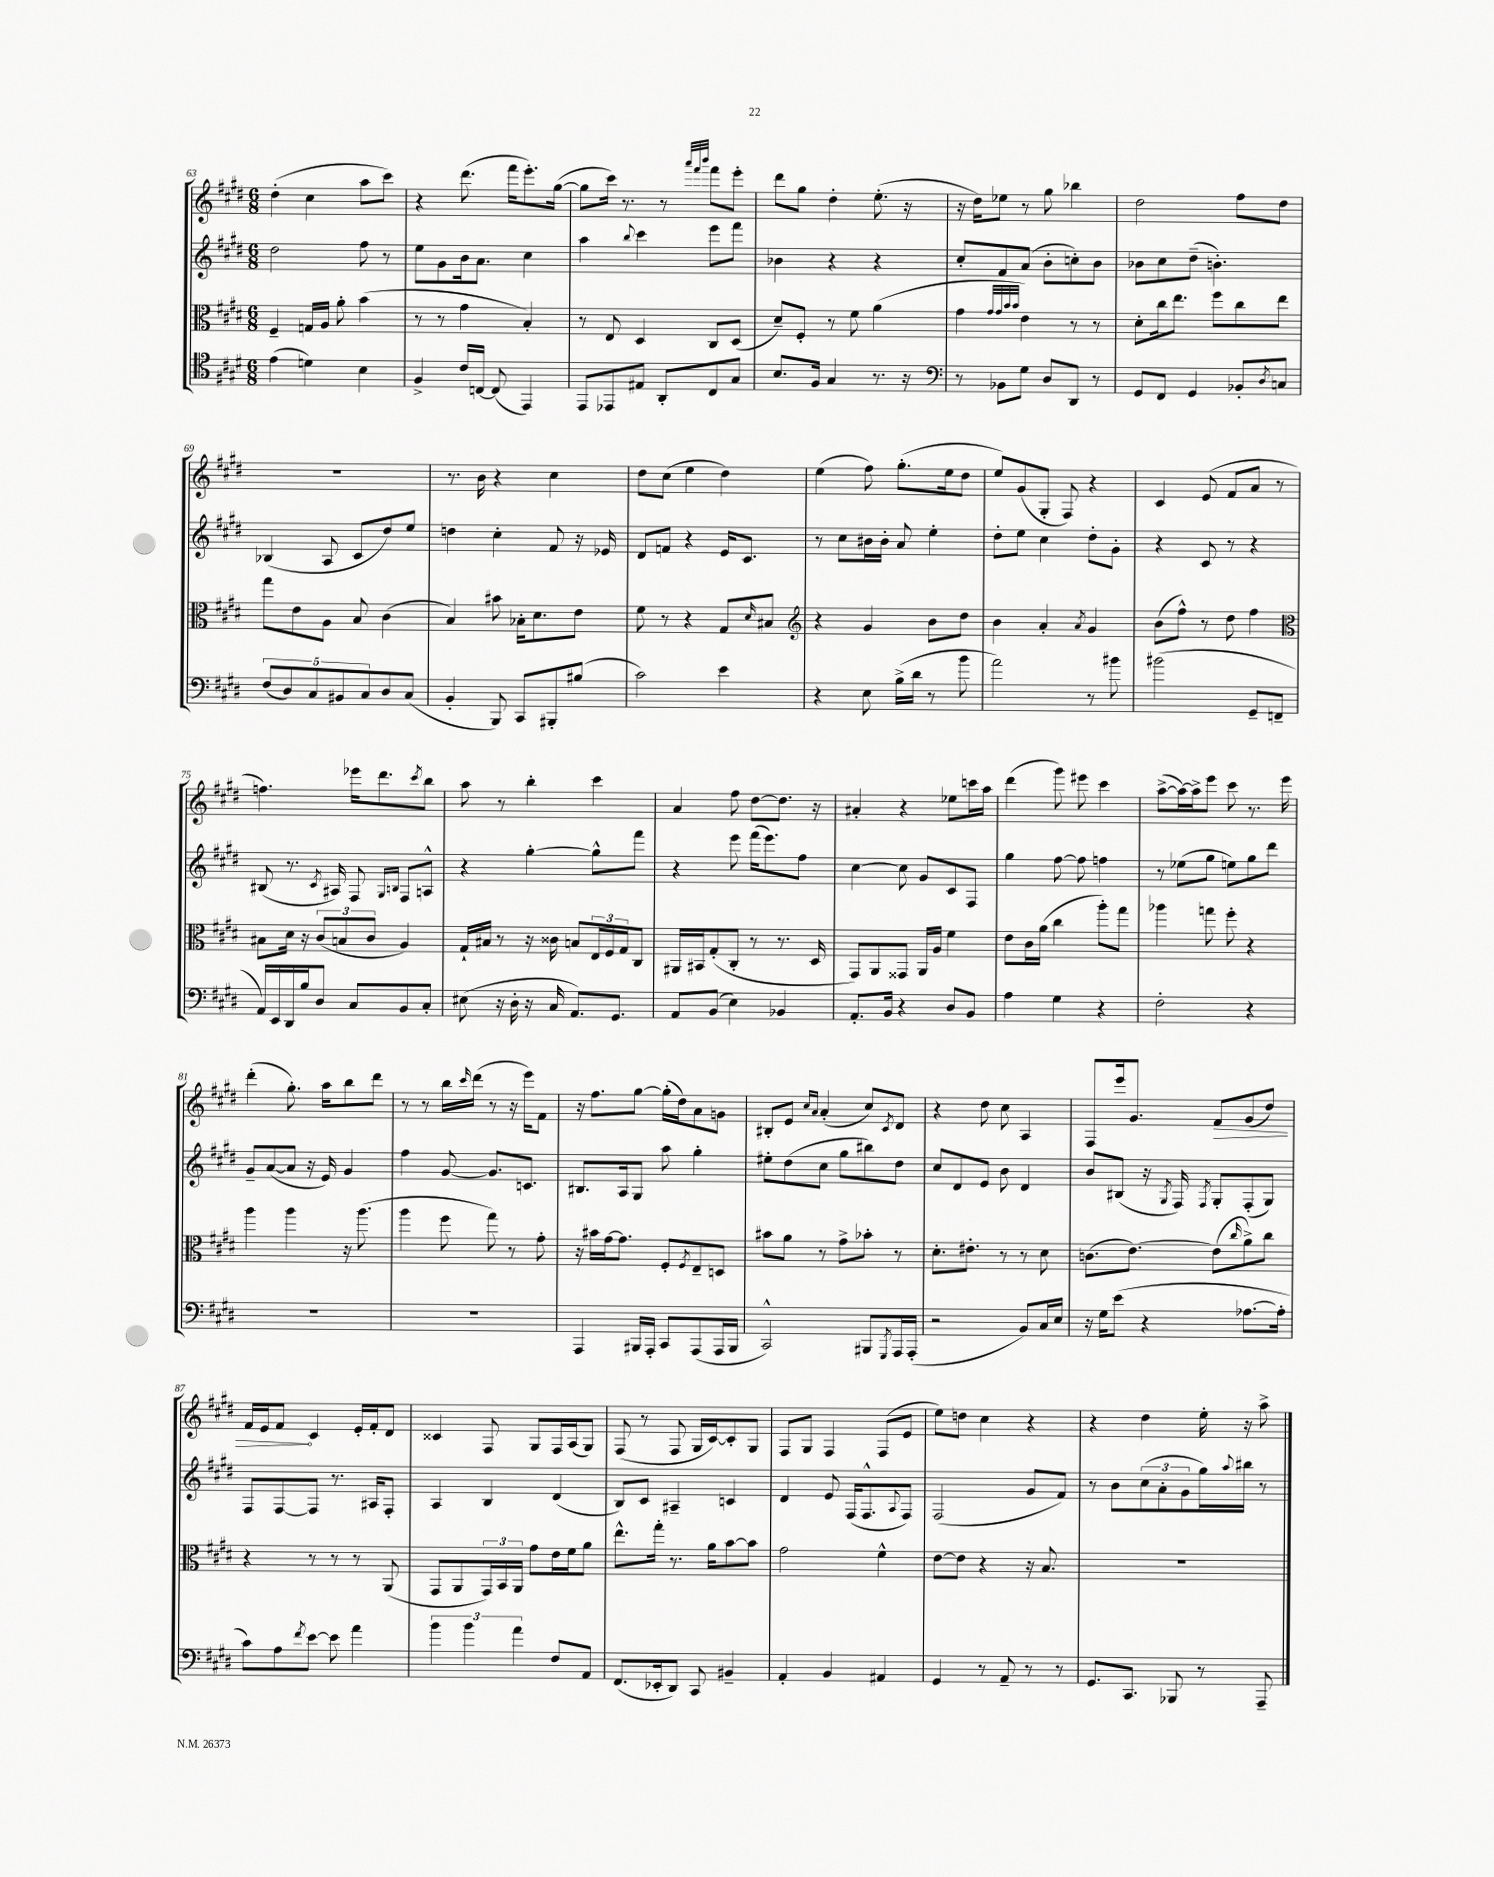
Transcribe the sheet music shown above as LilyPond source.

<<
\new StaffGroup <<
\new Staff = "s0" {
    \clef treble \key e \major \numericTimeSignature \time 6/8
    dis''4-.( cis''4 a''8 cis'''8) |
    r4 dis'''8.( fis'''16 e'''8.-.) gis''16~( |
    gis''8 cis'''16) r8. r8 \grace { a'''32 fis'''32 b'''32 } fis'''8 e'''8-. |
    dis'''8 gis''8 dis''4-. e''8.-.( r16 |
    r16 dis''16) ees''8 r8 gis''8 bes''4 |
    dis''2 fis''8 dis''8 |
    R2. |
    r8. b'16 r4 cis''4 |
    dis''8 cis''8( e''4 dis''4) |
    e''4( fis''8) gis''8.-.( e''16 dis''8 |
    e''8) gis'8( gis8-. fis8) r4 |
    cis'4 e'8( fis'8 a'8 r8 |
    f''4.) ees'''16 dis'''8. \acciaccatura { cis'''8 } b''8 |
    a''8 r8 b''4-. cis'''4 |
    a'4 fis''8 dis''8~ dis''8. r16 |
    ais'4-. r4 ees''8 c'''16 a''16 |
    dis'''4( gis'''8) eis'''8 cis'''4 |
    a''8~->( a''16~) a''16-> e'''8 cis'''8 r8. e'''16 |
    dis'''4-.( gis''8.-.) a''16 b''8 dis'''8 |
    r8 r8 b''16 \grace { cis'''16 } dis'''16( r8 r16 e'''16) fis'8 |
    r16 fis''8. gis''8~ gis''16-.( dis''16) a'8 g'8 |
    bis8-. e'8 \grace { cis''16 a'16 } a'4-.( cis''8) \acciaccatura { cis'8 } dis'8 |
    r4 dis''8 cis''8 a4 |
    fis8 e'''16 gis'8. \once \override Hairpin.circled-tip = ##t fis'8\> gis'8( dis''8) |
    fis'16 e'16 fis'8\! cis'4 e'16-. fis'16-. dis'8 |
    cisis'4 fis8 gis8 fis16 a16( gis8) |
    fis8( r8 fis8 gis16 cis'16~) cis'8-. gis8 |
    fis8 gis8 fis4 fis8( e'8 |
    e''8) d''8 cis''4 r4 |
    r4 dis''4 e''16-. r16 a''8-> \bar "|." |
}
\new Staff = "s1" {
    \clef treble \key e \major \numericTimeSignature \time 6/8
    dis''2 fis''8 r8 |
    e''8 gis'8 b'16 a'8. cis''4 |
    a''4 \appoggiatura { b''8 } cis'''4 e'''8 fis'''8 |
    bes'4 r4 r4 |
    cis''8-. fis'8 a'8( b'8-. c''8-.) b'8 |
    bes'8 cis''8 dis''8--( b'4.-.) |
    bes4( a8 cis'8 dis''8) e''8 |
    d''4 cis''4-. fis'8 r16 ees'16 |
    dis'8 f'8 r4 e'16 cis'8. |
    r8 cis''8 bis'16 bis'16-. a'8 e''4-. |
    dis''8-. e''8 cis''4 dis''8-. gis'8-. |
    r4 cis'8 r8 r4 |
    bis8( r8. \acciaccatura { cis'8 } ais16) fis8 \grace { gis16 b16 } fis8 a8-^ |
    r4 gis''4~-. gis''8-^ fis'''8 |
    r4 e'''8 fis'''16( e'''8.) fis''8 |
    cis''4~ cis''8 gis'8 cis'8 fis8 |
    gis''4 fis''8~ fis''8 f''4 |
    r8 ees''8( gis''8 e''8) gis''8 dis'''8 |
    gis'8-- a'8~( a'8 r16 e'16) gis'4 |
    fis''4 gis'8~ gis'8. c'8. |
    bis8. a16 gis8 a''8 gis''4-. |
    eis''8-. dis''8( cis''8 gis''8 bis''8) dis''8 |
    cis''8 dis'8 e'8 b'8 dis'4 |
    b'8 bis8( r16 \acciaccatura { gis8 } fis16) \acciaccatura { fis8 } gis8-. fis8-.( gis8) |
    fis8 fis8~ fis8 r8. ais16 fis8-. |
    a4 b4 dis'4( |
    b8) cis'8 ais4-- c'4 |
    dis'4 e'8 fis16( fis8.-^ \appoggiatura { a8 } fis8) |
    fis2( gis'8 fis'8) |
    r8 b'8 \tuplet 3/2 { cis''8( a'8-. gis'8 } gis''16) \appoggiatura { a''8 } bis''16 r8 \bar "|." |
}
\new Staff = "s2" {
    \clef alto \key e \major \numericTimeSignature \time 6/8
    fis4-- g16 a16 a'8-. b'4( |
    r8 r8 gis'4 b4-.) |
    r8 e8 dis4 cis8 dis8( |
    dis'8--) fis8-. r8 fis'8 a'4( |
    gis'4 \grace { gis'32 gis'32 b'32 b'32 } e'4) r8 r8 |
    dis'8-. cis''16 e''8. fis''8 cis''8 e''8 |
    gis''8 e'8 a8 b8 cis'4( |
    b4) bis'8 bes16-. dis'8. e'8 |
    fis'8 r8 r4 gis8 \grace { dis'16 } bis8 |
    \clef treble r4 gis'4 b'8 dis''8 |
    b'4 a'4-. \acciaccatura { a'8 } gis'4 |
    b'8( fis''8-^) r8 dis''8 fis''4 |
    \clef alto bis8 dis'16 r16 \tuplet 3/2 { cis'8( b8 cis'8 } a4) |
    gis16-! bis16 r8 r16 cisis'16 b8 \tuplet 3/2 { e16 fis16 gis16 } cis8 |
    ais,16 bis,16 gis8-.( cis8-. r8 r8. dis16 |
    gis,8) a,8 gisis,8 a,16 a16 fis'4 |
    e'8 cis'16 a'16( cis''4 a''8-.) gis''8 |
    aes''4 g''8 fis''8-. r4 |
    a''4 a''4 r16 a''8.( |
    a''4 fis''8 gis''8) r8 gis'8-. |
    r16 bis'16 gis'16~ gis'8. fis8-. \acciaccatura { fis8 } e8-- d8 |
    bis'8 a'8 r8 gis'8-> bes'8-. r8 |
    dis'8.-. eis'8.-. r8 r8 dis'8 |
    c'8.( e'8.~) e'8( \grace { cis''16 } a'8->) cis''8 |
    r4 r8 r8 r8 a,8( |
    gis,8 a,8 \tuplet 3/2 { gis,16) b,16 a,16 } gis'8 e'16 fis'16 a'8 |
    e''8.-^ gis''16-. r8. a'16 b'8~ b'8 |
    gis'2 fis'4-^ |
    e'8~ e'8 r4 r16 b8. |
    R2. \bar "|." |
}
\new Staff = "s3" {
    \clef tenor \key e \major \numericTimeSignature \time 6/8
    e'4( d'4) b4 |
    fis4-> cis'16 c16~ c8( e,4) |
    e,8 ees,8 eis8 a,8-. cis8 gis8 |
    b8. fis16 gis4 r8. r16 |
    \clef bass r8 bes,8 gis8 dis8 dis,8 r8 |
    gis,8 fis,8 gis,4 bes,8-. \acciaccatura { dis8 } c8 |
    \tuplet 5/4 { fis8( dis8) cis8 bis,8 cis8 } dis8 cis8( |
    b,4-. b,,8) cis,8 bis,,8-. bis8( |
    cis'2) e'4 |
    r4 e8 b16->( dis'16 r8 b'8 |
    a'2) r8 bis'8 |
    bis'2( gis,8-- f,8-- |
    a,16) e,16 dis,16 b16 dis8 cis8 b,8 cis8-. |
    eis8( r16 dis16-. r16 cis16 a,8.) gis,8. |
    a,8 b,8( e4) bes,4 |
    a,8.-. b,16 r4 dis8 b,8 |
    a4 gis4 r4 |
    fis2-. r4 |
    R2. |
    R2. |
    a,,4 bis,,16 a,,16-. cis,8 a,,8( a,,16 bis,,16 |
    cis,2-^) bis,,8 \acciaccatura { gis,,8 } a,,16 a,,16-.( |
    r2 b,8) cis16 e16 |
    r16 gis16 e'8( r4 aes8.~ aes16-. |
    cis'8) a8 \acciaccatura { fis'8 } e'8~ e'8 a'4 |
    \tuplet 3/2 { b'4 b'4 a'4 } fis8 a,8 |
    fis,8.( ees,16-. dis,8) cis,8 bis,4-- |
    a,4-. b,4 ais,4 |
    gis,4 r8 a,8-- r8 r8 |
    gis,8. cis,8. bes,,8 r8 a,,8-- \bar "|." |
}
>>
>>
\layout { \context { \Score currentBarNumber = #63 } }
